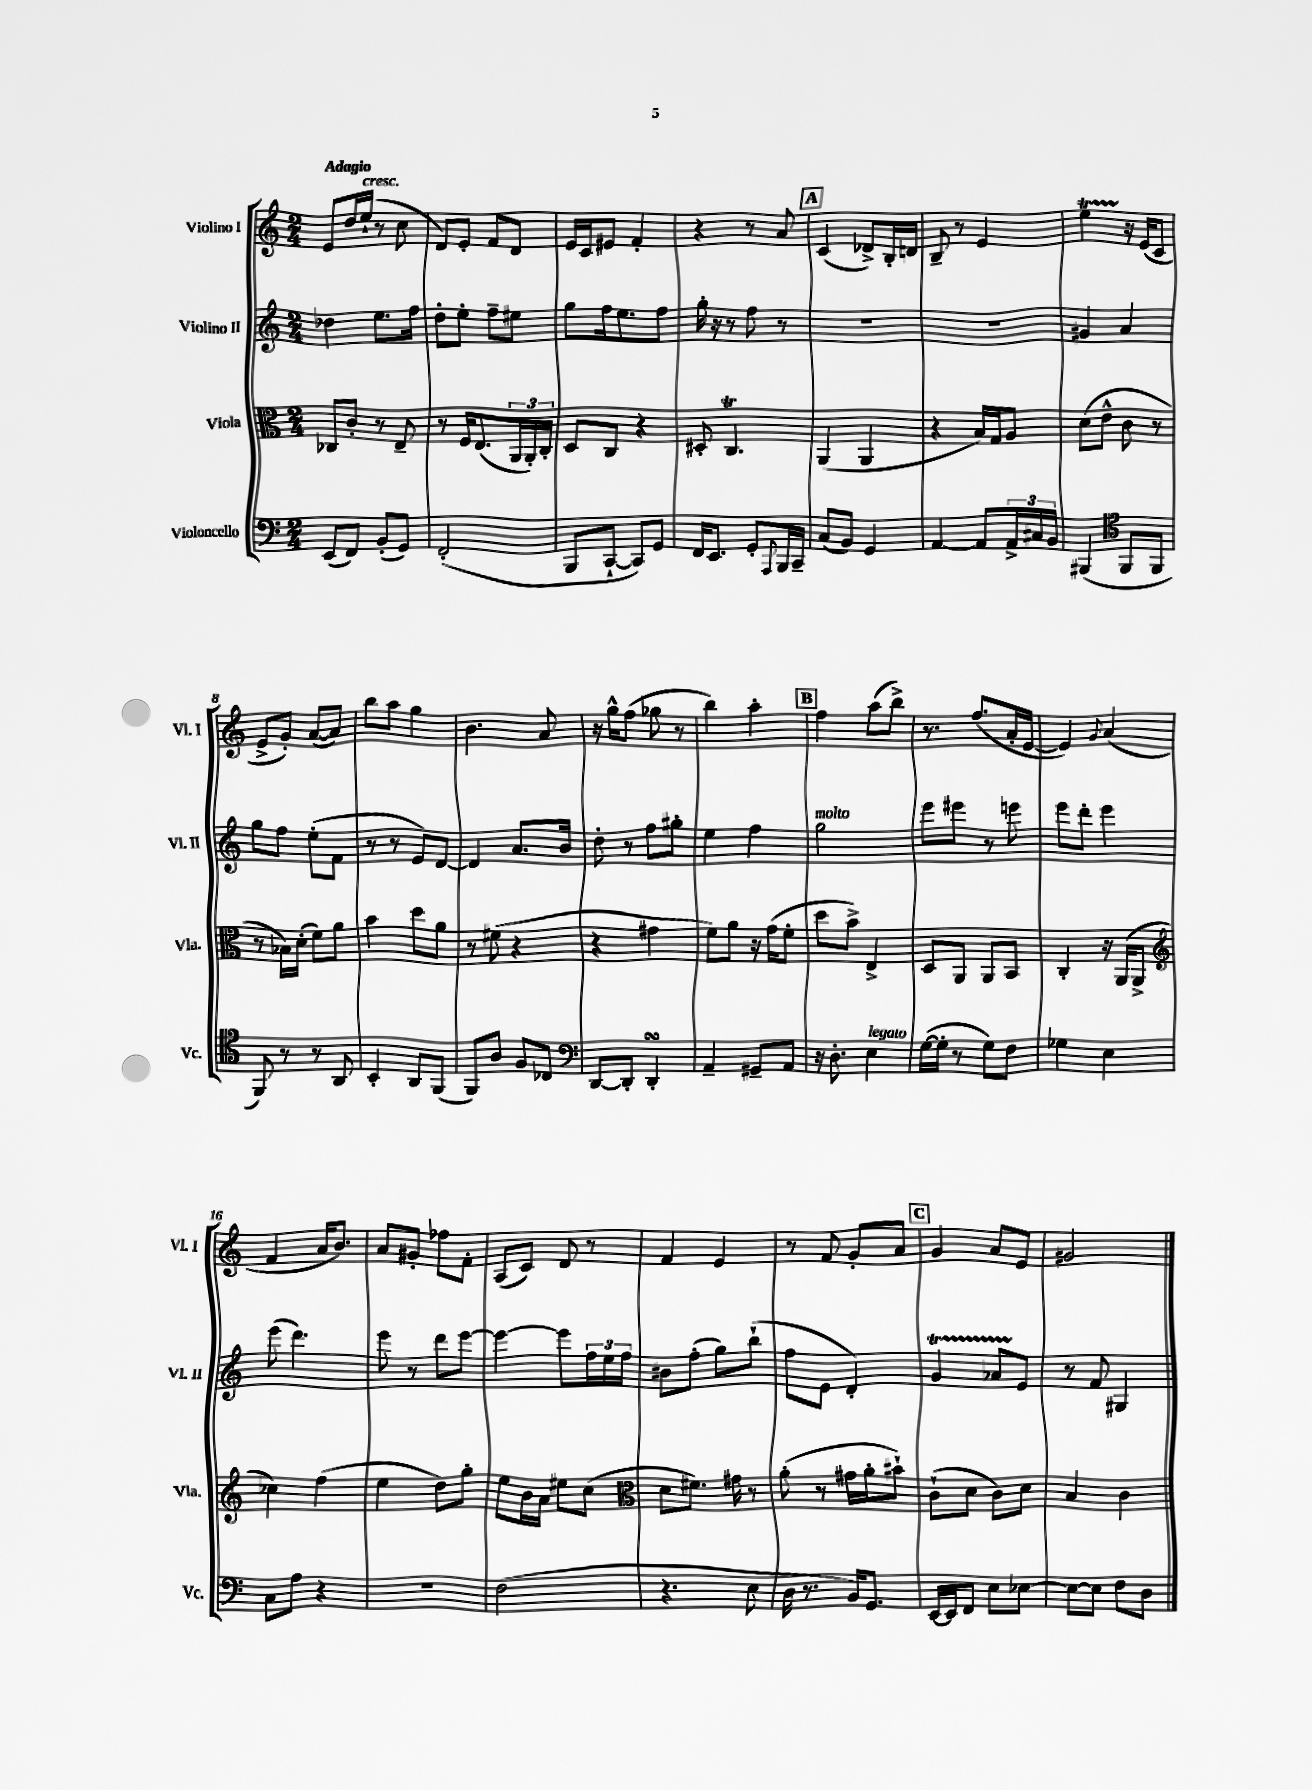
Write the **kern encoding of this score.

**kern	**kern	**kern	**kern
*staff4	*staff3	*staff2	*staff1
*clefF4	*clefC3	*clefG2	*clefG2
*k[]	*k[]	*k[]	*k[]
*M2/4	*M2/4	*M2/4	*M2/4
(8EE	8C-	4dd-	8e
8FF)	8c'	.	16dd
.	.	.	(16ee`
(8BB'	8r	8.ee	8r
8GG)	8E~	.	8cc
.	.	16ff	.
=	=	=	=
(2FF'	8r	8dd'	8d)
.	16F	8ee'	8e'
.	(8.E	.	.
.	.	8ff~	8f
.	24AA	8ee#	8d
.	24AA')	.	.
.	24C'	.	.
=	=	=	=
8BBB	8D	8gg	16e
.	.	.	16c
[8CC`	8C	16ff	8e#
.	.	8.ee	.
8CC])	4r	.	4f'
8GG	.	8ff	.
=	=	=	=
16FF	8D#'	16gg'	4r
8.EE	.	16r	.
.	4.C	8r	.
8GG'	.	8ff	8r
8qqAAA	.	.	.
16BBB	.	8r	8a
16CC~	.	.	.
=	=	=	=
(8C	(4AA	2r	(4c
8BB)	.	.	.
4GG	4AA	.	8d-^)
.	.	.	16B'
.	.	.	16d
=	=	=	=
[4AA	4r	2r	8B~
.	.	.	8r
8AA]	16B)	.	4e
.	16G	.	.
24AA^	8A	.	.
24C#	.	.	.
24BB	.	.	.
=	=	=	=
(4BBB#	(8d	4g#	4ee
.	8e^^	.	.
*clefC4	*	*	*
8FF	8c	4a	16r
.	.	.	(16e
8FF	8r	.	8c
=	=	=	=
8FF)	8r	8gg	8e^
8r	16B-)	8ff	8g')
.	(16d'	.	.
8r	8f)	(8ee'	([8a
8AA	8a	8f	8a])
=	=	=	=
4BB'	4b	8r	8bb
.	.	8r	8aa
8AA	8dd	8e)	4gg
(8FF	8a	[8d	.
=	=	=	=
8FF)	8r	4d]	4.b
8A	(8f#	.	.
8F	4r	8.a	.
8C-	.	.	8a
.	.	16b	.
=	=	=	=
*clefF4	*	*	*
[8DD	4r	8dd'	16r
.	.	.	16gg^^
8DD']	.	8r	(8ff
4DD'	4g#	8ff	8gg-
.	.	8gg#'	8r
=	=	=	=
4AA~	8f)	4ee	4bb)
.	8a	.	.
8GG#~	16r	4ff	4aa'
.	(16g	.	.
8AA	8f'	.	.
=	=	=	=
16r	8dd	2gg	4ff
8.D'	.	.	.
.	8b^)	.	.
4E	4E^	.	(8aa
.	.	.	8bb^)
=	=	=	=
([16G	8D	8eee	8.r
16G']	.	.	.
8r	8AA	8eee#	.
.	.	.	(8.ff
8G)	8AA	8r	.
8F	8BB	8eee	16a'
.	.	.	[16e
=	=	=	=
4G-	4C'	8eee	4e])
.	.	8ddd'	.
.	.	.	8qqg
4E	16r	4eee	(4a
.	(16AA	.	.
.	8AA^	.	.
=	=	=	=
*	*clefG2	*	*
8C	4cc-)	(8eee	4f
8A	.	4.ddd)	.
4r	(4ff	.	16a
.	.	.	8.b)
=	=	=	=
2r	4ee	8eee	8a
.	.	8r	8g#'
.	8dd)	8ddd	8ff-
.	8gg'	[8eee	8f'
=	=	=	=
(2F	8ee	4eee_	(8A
.	16b	.	8c)
.	16a	.	.
.	8ee#	8eee]	8d
.	(8cc	24ff	8r
.	.	24ee	.
.	.	24ff	.
=	=	=	=
*	*clefC3	*	*
4.r	8d	8b#	4f
.	8.f#)	(8ff'	.
.	.	8gg)	4e
.	16g#	.	.
8E	8r	(8bb`	.
=	=	=	=
16D	(8a'	8ff	8r
8.r	.	.	.
.	8r	8e	8f
16BB)	16g#	4d')	8g'
8.GG	16a'	.	.
.	8b#`)	.	8a
=	=	=	=
[16EE	(8c`	4g	4g
16EE]	.	.	.
8FF	8d	.	.
8E	8c)	8a-	8a
[8E-	8d	8e	8e
=	=	=	=
8E-_	4B	8r	2g#
8E-]	.	8f	.
8F	4c	4G#	.
8D	.	.	.
==	==	==	==
*-	*-	*-	*-
